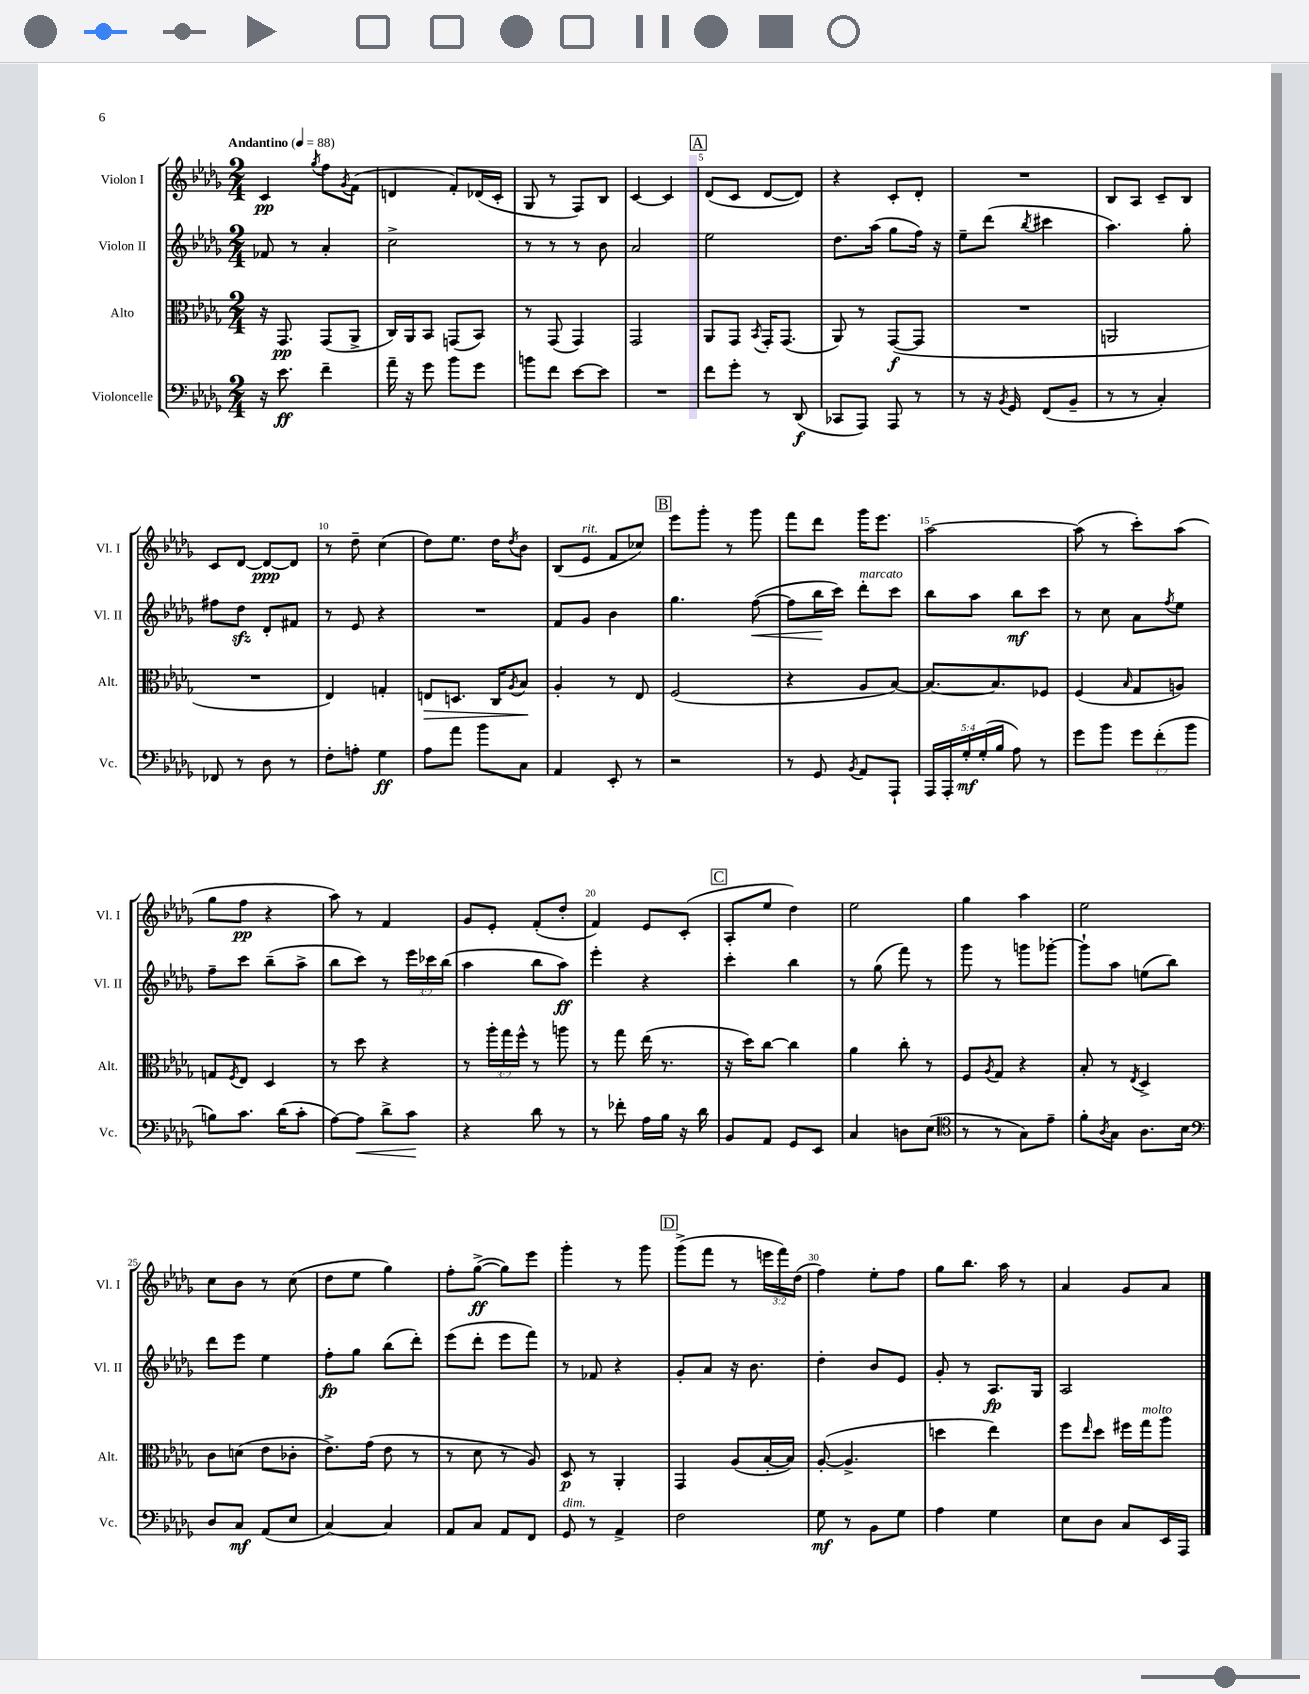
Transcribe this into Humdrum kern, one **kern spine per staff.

**kern	**dynam	**kern	**dynam	**kern	**dynam	**kern	**dynam
*part4	*part4	*part3	*part3	*part2	*part2	*part1	*part1
*staff4	*staff4	*staff3	*staff3	*staff2	*staff2	*staff1	*staff1
*I"Violoncelle	*	*I"Alto	*	*I"Violon II	*	*I"Violon I	*
*I'Vc.	*	*I'Alt.	*	*I'Vl. II	*	*I'Vl. I	*
*clefF4	*	*clefC3	*	*clefG2	*	*clefG2	*
*k[b-e-a-d-g-]	*	*k[b-e-a-d-g-]	*	*k[b-e-a-d-g-]	*	*k[b-e-a-d-g-]	*
*M2/4	*	*M2/4	*	*M2/4	*	*M2/4	*
*MM88	*	*MM88	*	*MM88	*	*MM88	*
=1	=1	=1	=1	=1	=1	=1	=1
!	!	!	!	!	!	!LO:TX:a:B:t=Andantino	!
16r	.	16r	.	8f-X/	.	4c/	pp
8.e-\	ff	8.GG-/	pp	.	.	.	.
.	.	.	.	8r	.	.	.
.	.	.	.	.	.	8qgg-/	.
4f~\	.	(8GG-/L	.	4a-'/	.	8ff\L	.
.	.	.	.	.	.	8qg-/	.
.	.	8AA-^/J	.	.	.	(8f\J	.
=2	=2	=2	=2	=2	=2	=2	=2
16a-~\	.	16C/LL)	.	2cc^\	.	4dn/	.
16r	.	16AA-/J	.	.	.	.	.
8g-\	.	8BB-/J	.	.	.	.	.
8b-\L	.	(8GGn/L	.	.	.	8f'/L)	.
8g-\J	.	8BB-/J)	.	.	.	(16d-X/L	.
.	.	.	.	.	.	16c'/JJ	.
=3	=3	=3	=3	=3	=3	=3	=3
8bn\L	.	8r	.	8r	.	8G-/	.
8f\J	.	(8GG-/	.	8r	.	8r	.
[8e-\L	.	4GG-/)	.	8r	.	8F/L)	.
8e-\J]	.	.	.	8b-\	.	8B-/J	.
=4	=4	=4	=4	=4	=4	=4	=4
2r	.	2GG-/	.	2a-/	.	[4c/	.
.	.	.	.	.	.	4c/]	.
!!LO:REH:place=s1:t=A
=5	=5	=5	=5	=5	=5	=5	=5
8f\L	.	8AA-/L	.	2ee-\	.	(8d-/L	.
8g-'\J	.	8GG-/J	.	.	.	8c/J	.
.	.	8qBB-/	.	.	.	.	.
8r	.	16GG-'/KL	.	.	.	[8d-/L	.
.	.	(8.GG-/J	.	.	.	.	.
(8DD-/	f	.	.	.	.	8d-/J])	.
=6	=6	=6	=6	=6	=6	=6	=6
8CC-X/L	.	8AA-/)	.	8.dd-\L	.	4r	.
8AAA-/J)	.	8r	.	.	.	.	.
.	.	.	.	(16aa-\Jk	.	.	.
8AAA-/	.	([8GG-/L	f	8gg-\L	.	8c'/L	.
8r	.	8GG-/J]	.	16ff\Jk)	.	8d-'/J	.
.	.	.	.	16r	.	.	.
=7	=7	=7	=7	=7	=7	=7	=7
8r	.	2r	.	8ee-~\L	.	2r	.
16r	.	.	.	(8ddd-\J	.	.	.
8qBB-/	.	.	.	.	.	.	.
16GG-/	.	.	.	.	.	.	.
.	.	.	.	8qbb-/	.	.	.
(8FF/L	.	.	.	4ccc#X\	.	.	.
8BB-~/J	.	.	.	.	.	.	.
=8	=8	=8	=8	=8	=8	=8	=8
8r	.	2AAn/	.	4.aa-\)	.	8B-/L	.
8r	.	.	.	.	.	8A-/J	.
4C'/)	.	.	.	.	.	8c~/L	.
.	.	.	.	8gg-'\	.	8B-/J	.
!!LO:LB:g=z
=9	=9	=9	=9	=9	=9	=9	=9
8FF-X/	.	2r	.	8ff#X\L	.	8c/L	.
8r	.	.	.	8dd-zz\J	.	[8d-/J	.
8D-\	.	.	.	8d-'/L	.	8d-/L_	ppp
8r	.	.	.	8f#X/J	.	8d-/J]	.
=10	=10	=10	=10	=10	=10	=10	=10
8F'\L	.	4E-/)	.	8r	.	8r	.
8An'\J	.	.	.	8e-/	.	8dd-~\	.
4G-\	ff	4Gn'/	.	4r	.	(4cc\	.
=11	=11	=11	=11	=11	=11	=11	=11
!	!	!	!LO:HP:b	!	!	!	!
8A-\L	.	8En/L	>	2r	.	8dd-\L)	.
8a-\J	.	8.Dn/J	.	.	.	8.ee-\J	.
8b-\L	.	.	.	.	.	.	.
.	.	16C/KL	.	.	.	16dd-\KL	.
.	.	8qA-/	.	.	.	8qdd-/	.
8C\J	.	8B-/J	.	.	.	8b-\J	.
.	.	.	]	.	.	.	.
=12	=12	=12	=12	=12	=12	=12	=12
4AA-/	.	4A-'/	.	8f/L	.	(8B-/L	.
!	!	!	!	!	!	!LO:TX:a:i:t=rit.	!
.	.	.	.	8g-/J	.	8e-/J	.
8EE-'/	.	8r	.	4b-\	.	8f/L	.
8r	.	8E-/	.	.	.	8cc-X/J)	.
!!LO:REH:place=s1:t=B
=13	=13	=13	=13	=13	=13	=13	=13
2r	.	(2F/	.	4.gg-\	.	8eee-\L	.
.	.	.	.	.	.	8ggg-'\J	.
.	.	.	.	.	.	8r	.
!	!	!	!	!	!LO:HP:b	!	!
.	.	.	.	([8ff\	<	8ggg-\	.
=14	=14	=14	=14	=14	=14	=14	=14
8r	.	4r	.	8ff\L]	.	8fff\L	.
8GG-/	.	.	.	16bb-\L	.	8ddd-\J	.
.	.	.	.	16ccc\JJ)	[	.	.
8qBB-/	.	.	.	.	.	.	.
!	!	!	!	!LO:TX:a:i:t=marcato	!	!	!
8AA-/L	.	8A-/L	.	8ddd-'\L	.	16ggg-\KL	.
.	.	.	.	.	.	8.eee-\J	.
8AAA-`/J	.	[8B-/J)	.	8ccc\J	.	.	.
=15	=15	=15	=15	=15	=15	=15	=15
20AAA-/LL	.	8.B-/L_	.	8bb-\L	.	[2aa-\	.
20AAA-'/	.	.	.	.	.	.	.
20G-'/	mf	.	.	.	.	.	.
.	.	.	.	8aa-\J	.	.	.
(20G-'/	.	.	.	.	.	.	.
.	.	8.B-/]	.	.	.	.	.
20B-/JJ	.	.	.	.	.	.	.
8A-\)	.	.	.	8bb-\L	mf	.	.
8r	.	8F-X/J	.	8ccc\J	.	.	.
=16	=16	=16	=16	=16	=16	=16	=16
8g-\L	.	(4F/	.	8r	.	(8aa-\]	.
8b-\J	.	.	.	8cc\	.	8r	.
.	.	16qqB-/	.	.	.	.	.
12g-\L	.	8G-/L	.	8a-\L	.	8ccc'\L)	.
(12f'\	.	.	.	.	.	.	.
.	.	.	.	8qff/	.	.	.
.	.	8An/J)	.	8ee-\J	.	(8aa-\J	.
12b-\J	.	.	.	.	.	.	.
!!LO:LB:g=z
=17	=17	=17	=17	=17	=17	=17	=17
8Bn\L)	.	8Gn/L	.	8ff~\L	.	8gg-\L	.
.	.	8qF/	.	.	.	.	.
8.c\J	.	8E-/J	.	8ccc\J	.	8ff\J	pp
.	.	4D-/	.	(8bb-~\L	.	4r	.
(16d-\KL	.	.	.	.	.	.	.
8c'\J	.	.	.	8aa-^\J	.	.	.
=18	=18	=18	=18	=18	=18	=18	=18
[8A-\L)	.	8r	.	8bb-\L	.	8aa-\)	.
!	!LO:HP:b	!	!	!	!	!	!
8A-\J]	<	8dd-\	.	8ccc\J)	.	8r	.
8d-^\L	.	4r	.	8r	.	4f/	.
8c\J	.	.	.	24eee-\LL	.	.	.
.	.	.	.	24ccc-X\	.	.	.
.	.	.	.	(24bb-\JJ	.	.	.
.	[	.	.	.	.	.	.
=19	=19	=19	=19	=19	=19	=19	=19
4r	.	8r	.	4aa-\	.	8g-/L	.
.	.	24aa-'\LL	.	.	.	8e-'/J	.
.	.	24gg-\	.	.	.	.	.
.	.	24ff^^\JJ	.	.	.	.	.
8d-\	.	8r	.	8bb-\L	.	(8f'/L	.
8r	.	8aan\	.	8aa-\J)	ff	8dd-'/J	.
=20	=20	=20	=20	=20	=20	=20	=20
8r	.	8r	.	4eee-'\	.	4f/)	.
8f-X'\	.	8gg-\	.	.	.	.	.
16A-\LL	.	(16ee-\	.	4r	.	8e-/L	.
16B-\JJ	.	8.r	.	.	.	.	.
16r	.	.	.	.	.	(8c'/J	.
16d-\	.	.	.	.	.	.	.
!!LO:REH:place=s1:t=C
=21	=21	=21	=21	=21	=21	=21	=21
8BB-/L	.	16r	.	4ccc'\	.	8A-'/L	.
.	.	16dd-\KL)	.	.	.	.	.
8AA-/J	.	[8cc\J	.	.	.	8ee-/J	.
8GG-/L	.	4cc\]	.	4bb-\	.	4dd-\)	.
8EE-/J	.	.	.	.	.	.	.
=22	=22	=22	=22	=22	=22	=22	=22
4C/	.	4a-\	.	8r	.	2ee-\	.
.	.	.	.	(8gg-\	.	.	.
8Dn\L	.	8cc'\	.	8fff\)	.	.	.
(8E-\J	.	8r	.	8r	.	.	.
=23	=23	=23	=23	=23	=23	=23	=23
*clefC4	*	*	*	*	*	*	*
8r	.	8F/L	.	8ggg-\	.	4gg-\	.
.	.	8qA-/	.	.	.	.	.
8r	.	8G-/J	.	8r	.	.	.
8G-\L)	.	4r	.	8gggn\L	.	4aa-\	.
8e-~\J	.	.	.	[8ggg-X'\J	.	.	.
=24	=24	=24	=24	=24	=24	=24	=24
8f'\L	.	8B-'/	.	8ggg-`\L]	.	2ee-\	.
8qA-/	.	.	.	.	.	.	.
8G-\J	.	8r	.	8aa-\J	.	.	.
.	.	8qE-/	.	.	.	.	.
8.A-\L	.	4D-^/	.	(8een\L	.	.	.
.	.	.	.	8bb-\J)	.	.	.
16B-\Jk	.	.	.	.	.	.	.
!!LO:LB:g=z
=25	=25	=25	=25	=25	=25	=25	=25
*clefF4	*	*	*	*	*	*	*
8D-/L	.	8c\L	.	8ddd-\L	.	8cc\L	.
8C/J	mf	(8dn\J	.	8eee-\J	.	8b-\J	.
(8AA-/L	.	8e-\L	.	4ee-\	.	8r	.
8E-/J	.	8c-X'\J	.	.	.	(8cc\	.
=26	=26	=26	=26	=26	=26	=26	=26
[4C/)	.	8.e-^\L)	.	8ff'\L	fp	8dd-\L	.
.	.	.	.	8gg-\J	.	8ee-\J	.
.	.	(16g-\Jk	.	.	.	.	.
4C/]	.	8e-\	.	(8bb-\L	.	4gg-\)	.
.	.	8r	.	8ddd-'\J)	.	.	.
=27	=27	=27	=27	=27	=27	=27	=27
8AA-/L	.	8r	.	(8eee-\L	.	8ff'\L	.
8C/J	.	8d-\	.	8ddd-'\J	.	([8gg-^\J	ff
8AA-/L	.	8r	.	8eee-\L	.	8gg-\L])	.
8FF/J	.	8A-/)	.	8fff\J)	.	8eee-\J	.
=28	=28	=28	=28	=28	=28	=28	=28
!LO:TX:a:i:t=dim.	!	!	!	!	!	!	!
8GG-/	.	8D-/	p	8r	.	4ggg-'\	.
8r	.	8r	.	8f-X/	.	.	.
4AA-^/	.	4AA-'/	.	4r	.	8r	.
.	.	.	.	.	.	8ggg-\	.
!!LO:REH:place=s1:t=D
=29	=29	=29	=29	=29	=29	=29	=29
2F\	.	4GG-/	.	8g-'/L	.	(8ggg-^\L	.
.	.	.	.	8a-/J	.	8fff\J	.
.	.	(8A-/L	.	16r	.	8r	.
.	.	.	.	8.b-\	.	.	.
.	.	[16B-'/L	.	.	.	24eeen\LL	.
.	.	.	.	.	.	24fff\)	.
.	.	16B-/JJ])	.	.	.	.	.
.	.	.	.	.	.	(24dd-\JJ	.
=30	=30	=30	=30	=30	=30	=30	=30
8G-\	mf	([8A-'/	.	4dd-'\	.	4ff\)	.
8r	.	4.A-^/]	.	.	.	.	.
8BB-\L	.	.	.	8b-/L	.	8ee-'\L	.
8G-\J	.	.	.	8e-/J	.	8ff\J	.
=31	=31	=31	=31	=31	=31	=31	=31
4A-\	.	4ddn\	.	8g-'/	.	8gg-\L	.
.	.	.	.	8r	.	8.bb-\J	.
4G-\	.	4ee-\)	.	8.A-/L	fp	.	.
.	.	.	.	.	.	16aa-\	.
.	.	.	.	.	.	8r	.
.	.	.	.	16G-/Jk	.	.	.
=32	=32	=32	=32	=32	=32	=32	=32
8E-\L	.	8ff\L	.	2A-/	.	4a-/	.
.	.	16qqee-/	.	.	.	.	.
8D-\J	.	8dd-\J	.	.	.	.	.
8C/L	.	16ff#X\LL	.	.	.	8g-/L	.
!	!	!LO:TX:a:i:t=molto	!	!	!	!	!
.	.	16gg-\J	.	.	.	.	.
16EE-/L	.	8aa-\J	.	.	.	8a-/J	.
16AAA-/JJ	.	.	.	.	.	.	.
==	==	==	==	==	==	==	==
*-	*-	*-	*-	*-	*-	*-	*-
